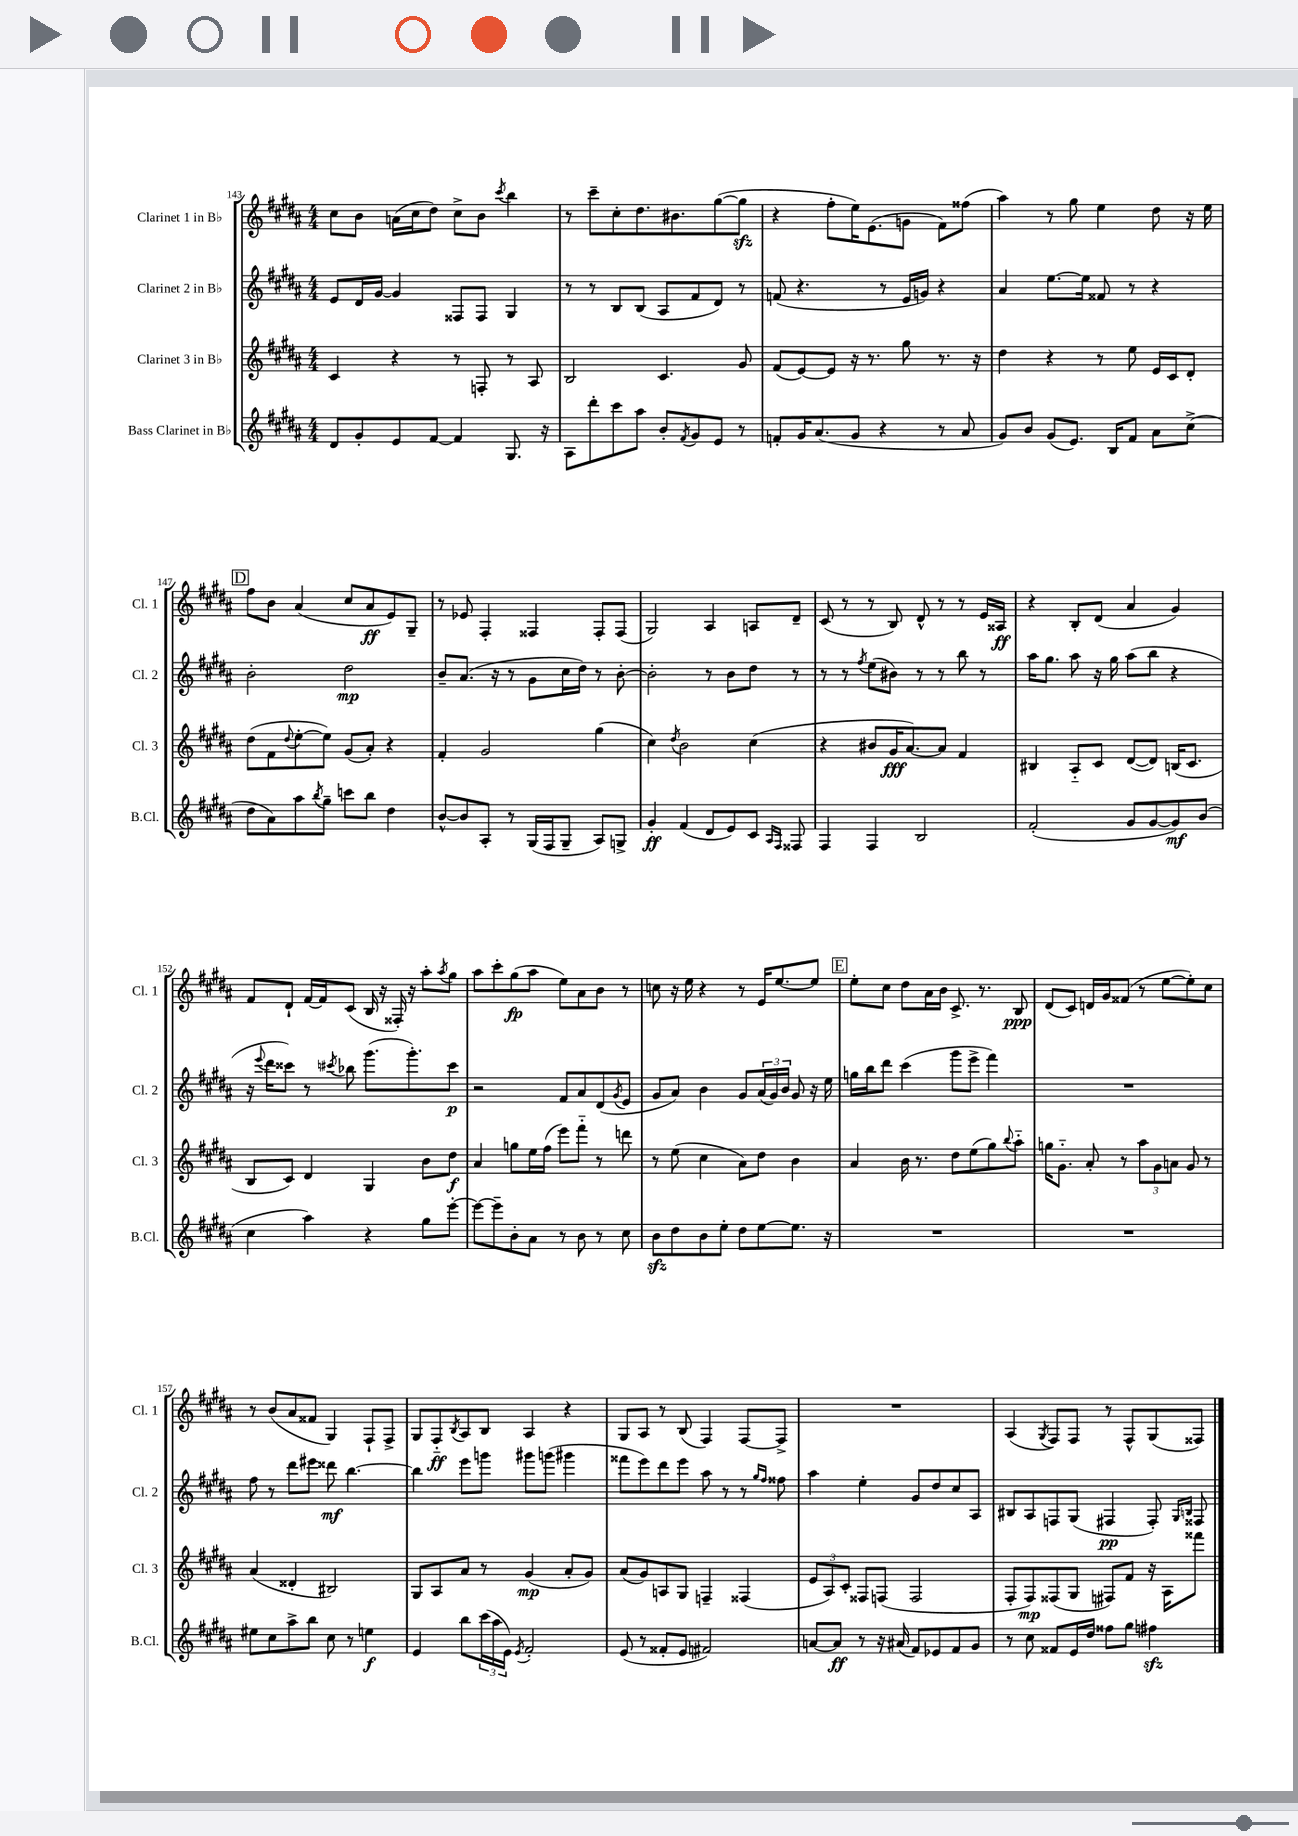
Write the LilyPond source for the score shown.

<<
\new StaffGroup <<
\new Staff = "s0" \with { instrumentName = "Clarinet 1 in Bb" shortInstrumentName = "Cl. 1" } {
    \clef treble \key b \major \numericTimeSignature \time 4/4
    cis''8 b'8 a'16( cis''16 dis''8) cis''8-> b'8 \acciaccatura { cis'''8 } b''4 |
    r8 cis'''8-- cis''8-. dis''8. bis'8. gis''8~( gis''8\sfz |
    r4 fis''8-. e''16) e'8.( g'8 fis'8) fisis''8( |
    ais''4) r8 gis''8 e''4 dis''8 r16 e''16 |
    \mark \markup { \box "D" } fis''8 b'8 ais'4( cis''8 ais'8\ff e'8) gis8-- |
    r8 ees'8 fis4-. fisis4 fisis8-. fisis8( |
    gis2) ais4 a8 dis'8-- |
    cis'8( r8 r8 b8) dis'8-^ r8 r8 e'16 aisis16\ff |
    r4 b8-. dis'8( ais'4 gis'4) |
    fis'8 dis'8-! fis'16~ fis'16 cis'8( b16 r16 fisis16-.) r16 ais''8-. \acciaccatura { ais''8 } gis''8 |
    ais''8 cis'''8-. gis''8\fp( ais''8 e''8) ais'8 b'8 r8 |
    c''8 r16 e''16 r4 r8 e'16 e''8.~ e''8 |
    \mark \markup { \box "E" } e''8-. cis''8 dis''8 ais'16 b'16 cis'8.-> r8. b8\ppp |
    dis'8( cis'8) d'16 gis'16 fisis'8( r8 e''8~ e''8-.) cis''8 |
    r8 b'8( ais'8 fisis'8 gis4) fis8-! fis8-> |
    gis8 fis8-_\ff \acciaccatura { b8 } ais8 b8 ais4 r4 |
    gis8 ais8 r8 b8( fis4) fis8~ fis8-> |
    R1 |
    ais4( \acciaccatura { gis8 } fis8) fis8 r8 fis8-^ gis8( fisis8) \bar "|." |
}
\new Staff = "s1" \with { instrumentName = "Clarinet 2 in Bb" shortInstrumentName = "Cl. 2" } {
    \clef treble \key b \major \numericTimeSignature \time 4/4
    e'8 dis'16 gis'16~ gis'4 fisis8 fisis8 gis4 |
    r8 r8 b8 b8( ais8 fis'8 dis'8) r8 |
    f'8( r4. r8 e'16 g'16) r4 |
    ais'4 e''8.~ e''16 fisis'8 r8 r4 |
    \mark \markup { \box "D" } b'2-. dis''2\mp |
    b'8-- ais'8.( r16 r8 gis'8 cis''16 dis''16) r8 b'8~-. |
    b'2-. r8 b'8 dis''8 r8 |
    r8 r8 \acciaccatura { fis''8 } e''8( bis'8) r8 r8 b''8 r8 |
    ais''16 gis''8. ais''8 r16 gis''16 ais''8( b''8 r4 |
    r16 \appoggiatura { e'''8 } dis'''16 cisis'''8) r8 \acciaccatura { cis'''8 } bes''8 gis'''8.( gis'''8.-.) cis'''8\p |
    r2 fis'8 ais'8 dis'8( \acciaccatura { gis'8 } e'8 |
    gis'8 ais'8) b'4 gis'8 \tuplet 3/2 { ais'16( gis'16) b'16 } gis'8 r16 e''16 |
    \mark \markup { \box "E" } g''16 b''16 dis'''8 cis'''4( gis'''8 e'''8-> fis'''4) |
    R1 |
    fis''8 r8 dis'''8 eis'''8 disis'''8\mf b''4.~ |
    b''4 e'''8 g'''8 gis'''8 g'''8( gis'''4 |
    fisis'''8 e'''8) dis'''8 e'''8 ais''8 r8 r8 \grace { gis''16 fis''16 } fisis''8 |
    ais''4 e''4-. gis'8 dis''8 cis''8 ais8 |
    bis8 ais8 f8 gis8( fis4\pp fis8-.) \grace { gis16 b16 } fisis8 \bar "|." |
}
\new Staff = "s2" \with { instrumentName = "Clarinet 3 in Bb" shortInstrumentName = "Cl. 3" } {
    \clef treble \key b \major \numericTimeSignature \time 4/4
    cis'4 r4 r8 f8-. r8 ais8 |
    b2 cis'4. gis'8 |
    fis'8( e'8~) e'8 r16 r8. gis''8 r8. r16 |
    dis''4 r4 r8 e''8 e'16 cis'16 dis'8-. |
    \mark \markup { \box "D" } dis''8( fis'8 \appoggiatura { dis''8 } e''8~-. e''8) gis'8( ais'8-.) r4 |
    fis'4-. gis'2 gis''4( |
    cis''4) \acciaccatura { dis''8 } b'2 cis''4( |
    r4 bis'8 gis'16\fff ais'8.~) ais'8 fis'4 |
    bis4 ais8-_ cis'8 dis'8~( dis'8) b16( cis'8. |
    b8 cis'8) dis'4 gis4 b'8 dis''8\f |
    ais'4 g''8 e''16 fis''16( e'''8) fis'''8-_ r8 d'''8 |
    r8 e''8( cis''4 ais'8) dis''8 b'4 |
    \mark \markup { \box "E" } ais'4 b'16 r8. dis''8 e''8( gis''8) \appoggiatura { b''8 } ais''8-_ |
    g''16 gis'8.-_ ais'8-. r8 \tuplet 3/2 { ais''8 gis'8 a'8 } gis'8 r8 |
    ais'4( disis'4-. bis2) |
    gis8 ais8 ais'8 r8 gis'4\mp( ais'8-. gis'8) |
    ais'8( gis'8) a8 gis8 f4-- fisis4( |
    \tuplet 3/2 { e'8 ais8) cis'8-. } fisis8 f8( f2 |
    fis8-. fis8\mp) fisis8( gis8 fis8) fis'8 r16 ais16 fisis'''8 \bar "|." |
}
\new Staff = "s3" \with { instrumentName = "Bass Clarinet in Bb" shortInstrumentName = "B.Cl." } {
    \clef treble \key b \major \numericTimeSignature \time 4/4
    dis'8 gis'8-. e'8 fis'8~ fis'4 gis8. r16 |
    ais8 dis'''8-. cis'''8 ais''8 b'8-. \acciaccatura { fis'8 } gis'8 e'8 r8 |
    f'8-. gis'16 ais'8.( gis'8 r4 r8 ais'8 |
    gis'8) b'8 gis'8( e'8.) b16 fis'8 ais'8 cis''8->( |
    \mark \markup { \box "D" } dis''8 ais'8) ais''8 \acciaccatura { b''8 } gis''8-- c'''8 b''8 dis''4 |
    b'8~-^ b'8 ais8-. r8 gis16( fis16 gis8-- ais8) g8-> |
    gis'4-.\ff fis'4( dis'8 e'8) cis'8 \grace { ais16 fis16 } fisis8 |
    fis4 fis4 b2 |
    fis'2-.( gis'8 gis'8~ gis'8\mf) b'8( |
    cis''4 ais''4) r4 gis''8 e'''8~-. |
    e'''8~ e'''8-- b'8-. ais'8 r8 b'8 r8 cis''8 |
    b'8\sfz dis''8 b'8 e''8-. dis''8 e''8~ e''8. r16 |
    \mark \markup { \box "E" } R1 |
    R1 |
    eis''8 cis''8 ais''8-> b''8 cis''8 r8 e''4\f |
    e'4 b''8 \tuplet 3/2 { cis'''16( ais''16 e'16) } \acciaccatura { e'8 } fis'2-. |
    e'8( r8 fisis'8-. e'8 fis'2) |
    a'8~ a'8\ff r8 r16 ais'16( fis'8) ees'8 fis'8 gis'8 |
    r8 cis''8 fisis'8 e'16 dis''16 fisis''8 gis''8 fis''4\sfz \bar "|." |
}
>>
>>
\layout { \context { \Score currentBarNumber = #143 } }
